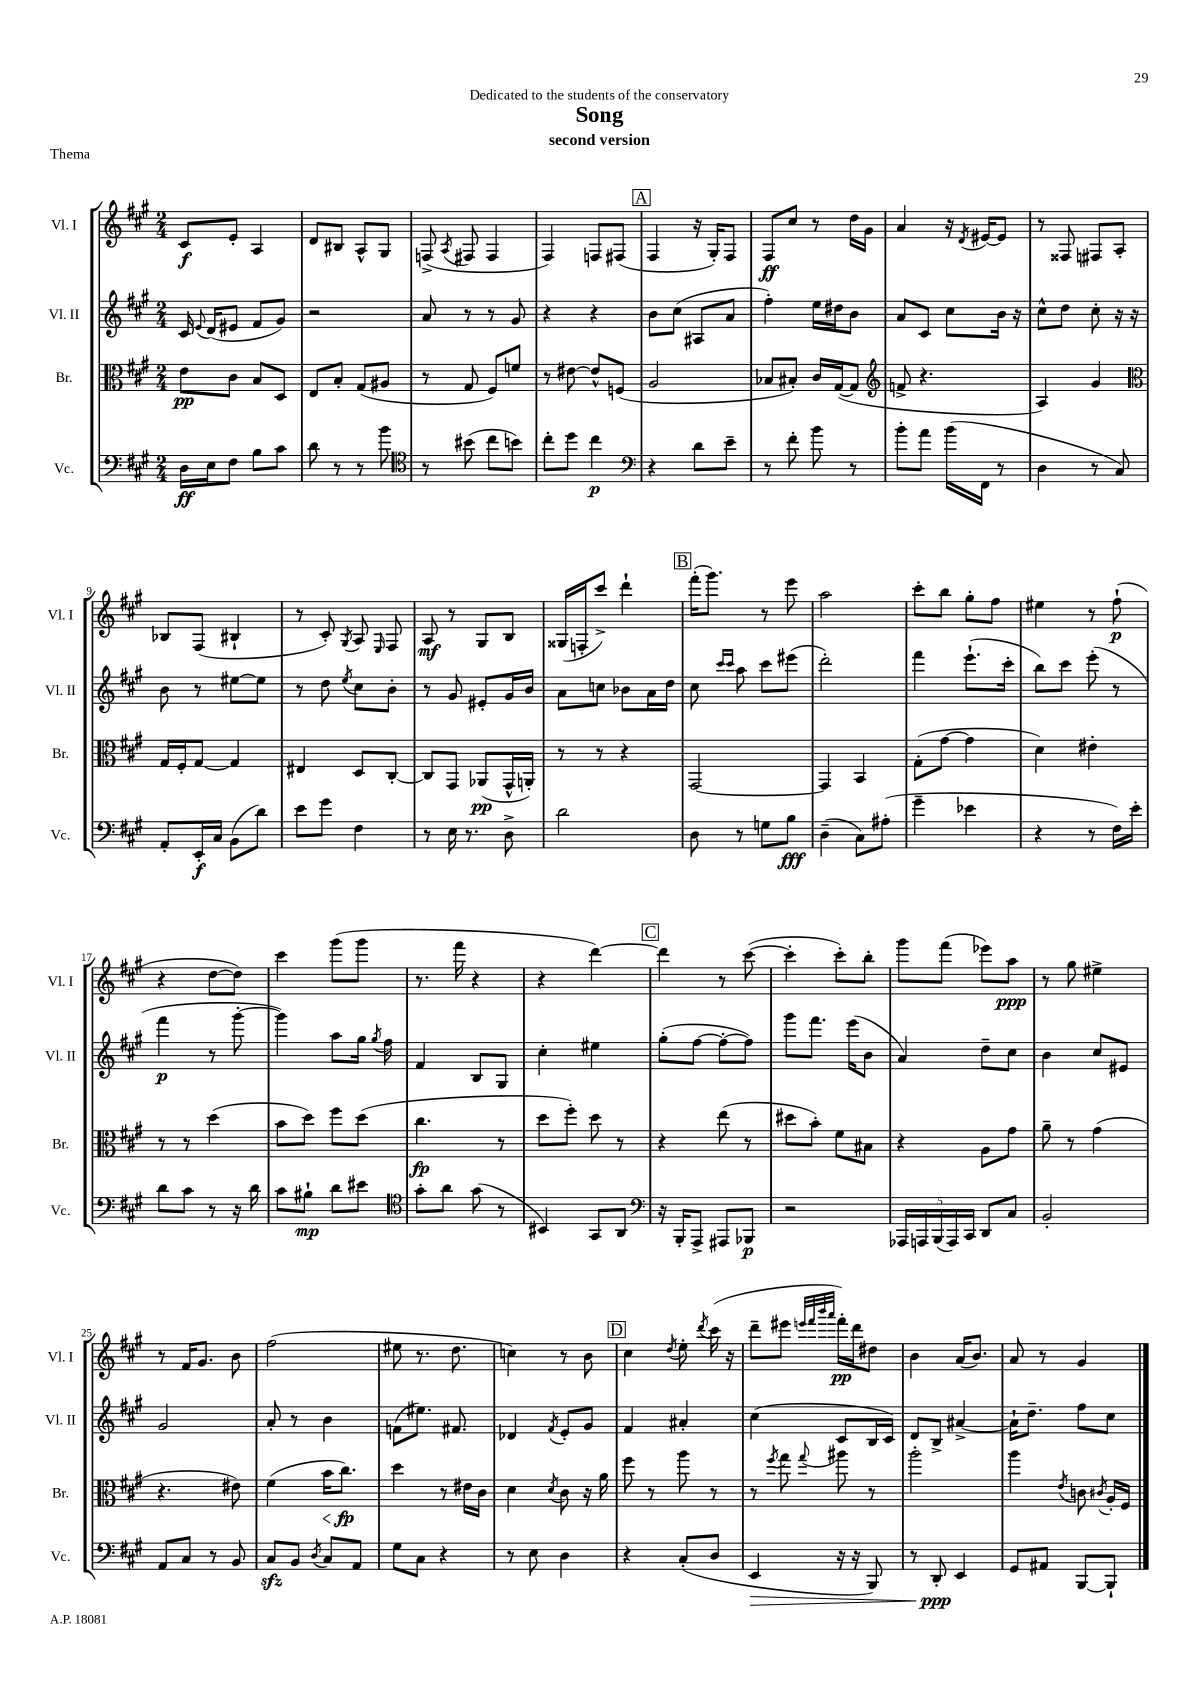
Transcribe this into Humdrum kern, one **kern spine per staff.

**kern	**kern	**kern	**kern
*staff4	*staff3	*staff2	*staff1
*clefF4	*clefC3	*clefG2	*clefG2
*k[f#c#g#]	*k[f#c#g#]	*k[f#c#g#]	*k[f#c#g#]
*M2/4	*M2/4	*M2/4	*M2/4
16D	8e	16c#	8c#
.	.	8qqe	.
16E	.	(16d	.
8F#	8c#	8e#	8e'
8B	8B	8f#	4A
8c#	8D	8g#)	.
=	=	=	=
8d	8E	2r	8d
8r	8B'	.	8B#
8r	(8G#	.	8A^^
8b	8A#	.	8G#
=	=	=	=
*clefC4	*	*	*
8r	8r	8a	(8F^
.	.	.	8qA
(8b#	8G#	8r	8F#
8cc#	8F#)	8r	4F#
8b)	8f	8g#	.
=	=	=	=
8cc#'	8r	4r	4F#)
8dd	[8e#	.	.
4cc#	8e#^^]	4r	8F
.	(8F	.	(8F#
=	=	=	=
*clefF4	*	*	*
4r	2A	8b	4F#
.	.	(8cc#	.
8d	.	8A#	16r
.	.	.	16G#')
8e~	.	8a	8F#
=	=	=	=
8r	8B-	4ff#')	8F#
8f#'	8B#')	.	8cc#
8b	16c#	16ee	8r
.	([16G#	16dd#	.
8r	8G#]	8b	16dd
.	.	.	16g#
=	=	=	=
*	*clefG2	*	*
8b'	8f^	8a	4a
8a	4.r	8c#	.
(16b	.	8cc#	16r
.	.	.	8qd
16FF#	.	.	[16e#
8r	.	16b	8e#]
.	.	16r	.
=	=	=	=
4D	4A)	8cc#^^	8r
.	.	8dd	8F##
8r	4g#	8cc#'	8F#
8C#)	.	16r	8A'
.	.	16r	.
=	=	=	=
*	*clefC3	*	*
8AA'	16G#	8b	8B-
.	16F#'	.	.
16EE'	[8G#	8r	(8F#
16C#	.	.	.
(8BB	4G#]	[8ee#	4B#`
8d)	.	8ee#]	.
=	=	=	=
8e	4E#	8r	8r
8g#	.	8dd	8c#')
.	.	8qee	8qG#
4F#	8D	8cc#	8A
.	.	.	16qqE
.	[8C#'	8b'	8F#
=	=	=	=
8r	8C#]	8r	8A
16E	8GG#	8g#	8r
8.r	.	.	.
.	(8AA-	8e#'	8G#
8D^	16GG#^^	16g#	8B
.	16AA')	16b	.
=	=	=	=
2d	8r	8a	(16G##
.	.	.	16F'
.	8r	8cc	8ccc#^)
.	4r	8b-	4ddd`
.	.	16a	.
.	.	16dd	.
=	=	=	=
8D	[2GG#	8cc#	(16fff#'
.	.	.	8.ggg#)
.	.	16qqccc#	.
.	.	16qqccc#	.
8r	.	8aa	.
8G	.	8ccc#	8r
8B	.	(8eee#	8eee
=	=	=	=
(4D~	4GG#]	2ddd')	2aa
8C#)	4BB	.	.
(8A#'	.	.	.
=	=	=	=
4g#~	(8G#'	4fff#	8ccc#'
.	[8g#	.	8bb
4e-	4g#]	(8.eee`	8gg#'
.	.	.	8ff#
.	.	16ccc#'	.
=	=	=	=
4r	4d)	8bb)	4ee#
.	.	8ccc#	.
8r	4e#'	(8eee'	8r
16F#)	.	8r	(8ff#`
16e'	.	.	.
=	=	=	=
8d	8r	4fff#	4r
8c#	8r	.	.
8r	(4dd	8r	[8dd
16r	.	[8ggg#'	8dd])
16d	.	.	.
=	=	=	=
8c#	8b	4ggg#])	4ccc#
8B#`	8dd)	.	.
8d	8ff#	8aa	(8ggg#
8e#	(8dd	16gg#	8ggg#
.	.	8qgg#	.
.	.	16ff#	.
=	=	=	=
*clefC4	*	*	*
8g#'	4.cc#	4f#	8.r
8a	.	.	.
.	.	.	16fff#
(8g#	.	8B	4r
8r	8r	8G#	.
=	=	=	=
4BB#)	8dd	4cc#'	4r
.	8ff#')	.	.
8GG#	8dd	4ee#	[4ddd)
8AA	8r	.	.
=	=	=	=
*clefF4	*	*	*
16r	4r	(8gg#'	4ddd]
16BBB'	.	.	.
8AAA^	.	[8ff#	.
8AAA#	(8ee	8ff#'_	8r
8BBB-	8r	8ff#])	([8ccc#
=	=	=	=
2r	8dd#	8ggg#	4ccc#']
.	8b')	8.fff#	.
.	8f#	.	8ccc#')
.	.	(16eee	.
.	8B#	8b	8bb'
=	=	=	=
20AAA-	4r	4a)	8ggg#
20AAA	.	.	.
(20BBB	.	.	.
.	.	.	(8fff#
20AAA)	.	.	.
20CC#	.	.	.
8DD	8A	8dd~	8eee-)
8C#	8g#	8cc#	8aa
=	=	=	=
2BB'	8a~	4b	8r
.	8r	.	8gg#
.	(4g#	8cc#	4ee#^
.	.	8e#	.
=	=	=	=
8AA	4.r	2g#	8r
8C#	.	.	16f#
.	.	.	8.g#
8r	.	.	.
8BB	8e#)	.	8b
=	=	=	=
8C#	(4f#	8a'	(2ff#
8BB	.	8r	.
8qD	.	.	.
8C#	16b	4b	.
.	8.cc#)	.	.
8AA	.	.	.
=	=	=	=
8G#	4dd	(8f	8ee#
8C#	.	8.ee#)	8.r
4r	8r	.	.
.	.	8.f#	8.dd
.	16e#	.	.
.	16c#	.	.
=	=	=	=
8r	4d	4d-	4cc)
8E	.	.	.
.	8qd	8qf#	.
4D	8c#	8e'	8r
.	16r	8g#	8b
.	16a	.	.
=	=	=	=
4r	8ff#	4f#	4cc#
.	8r	.	.
.	.	.	8qdd
(8C#'	8aa	4a#'	8ee'
.	.	.	8qddd
8D	8r	.	(16ccc#
.	.	.	16r
=	=	=	=
4EE	8r	(4cc#	8ddd~
.	8qff#	.	.
.	8gg#	.	8eee#
.	.	.	32qqeee
.	.	.	32qqfff#
.	.	.	32qqbbb
.	8qqgg#	.	32qqaaa
16r	8aa#	8c#	16fff#')
16r	.	.	16ddd
8BBB)	8r	16B	8dd#
.	.	16c#)	.
=	=	=	=
8r	2aa'	8d	4b
8DD'	.	8B^	.
4EE	.	[4a#^	(16a
.	.	.	8.b)
=	=	=	=
8GG#	4aa	16a#`]	8a
.	.	8.dd~	.
8AA#	.	.	8r
.	8qe	.	.
[8BBB	8c	8ff#	4g#
.	8qc#	.	.
8BBB`]	16A'	8cc#	.
.	16F#	.	.
==	==	==	==
*-	*-	*-	*-
